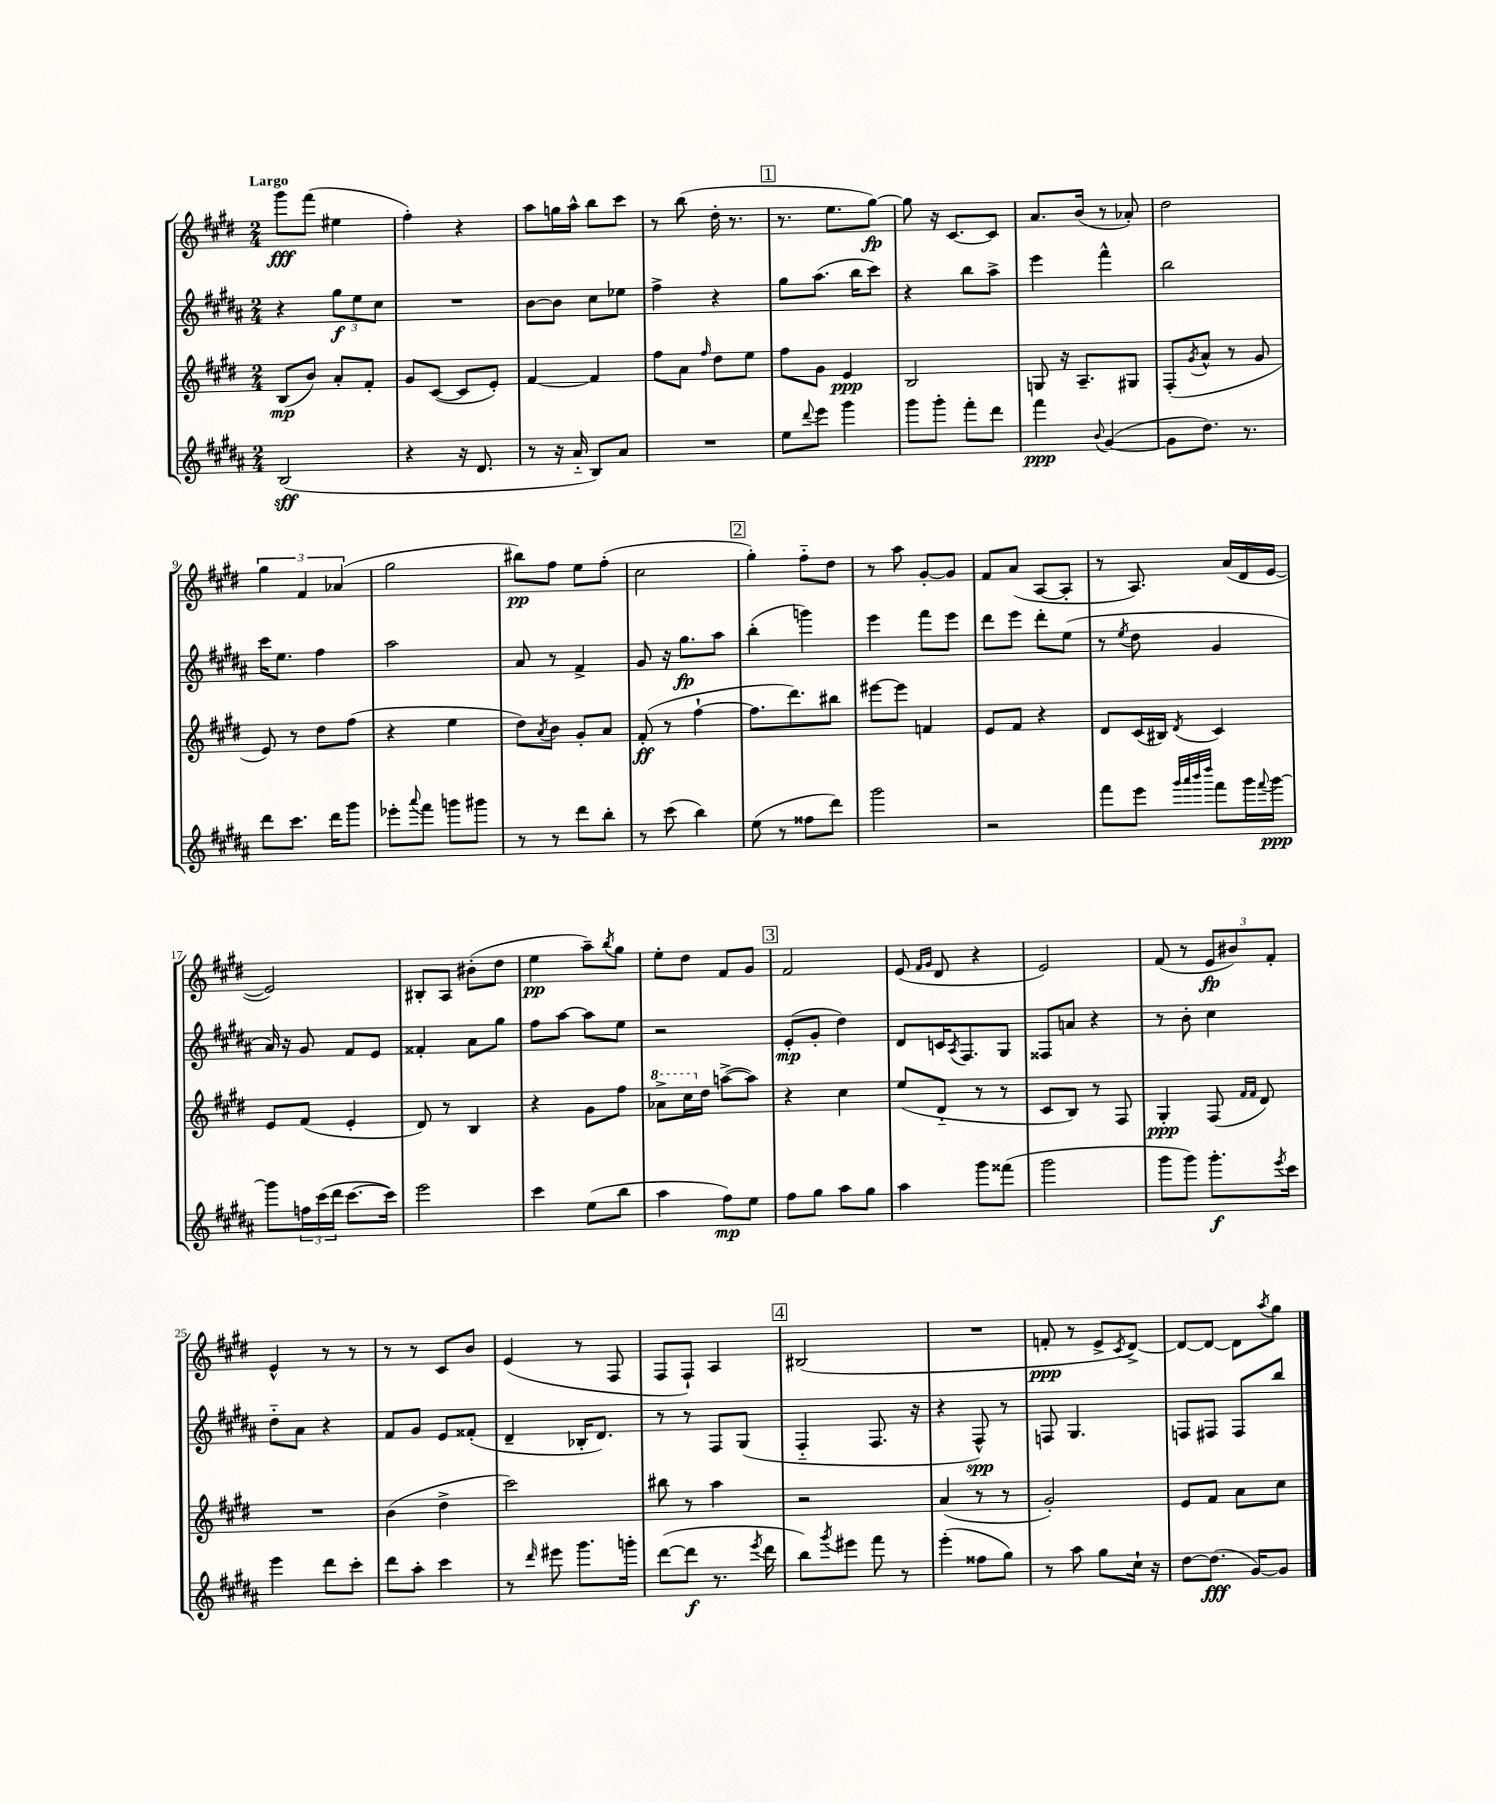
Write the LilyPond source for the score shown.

<<
\new StaffGroup <<
\new Staff = "s0" {
    \clef treble \key e \major \numericTimeSignature \time 2/4 \tempo "Largo"
    gis'''8\fff fis'''8( eis''4 |
    fis''4-.) r4 |
    a''8 g''16 a''16-^ b''8 cis'''8 |
    r8 b''8( dis''16-. r8. |
    \mark \markup { \box "1" } r8. e''8. gis''8~\fp) |
    gis''8 r16 cis'8.~ cis'8 |
    a'8. b'16( r8 aes'8-.) |
    dis''2 |
    \tuplet 3/2 { gis''4 fis'4 aes'4( } |
    gis''2 |
    bis''8\pp) fis''8 e''8 fis''8-.( |
    cis''2 |
    \mark \markup { \box "2" } gis''4-.) fis''8-_ dis''8 |
    r8 a''8 gis'8~-. gis'8 |
    fis'8 a'8( a8~ a8-. |
    r8 a8.) a'16( dis'16 e'16~ |
    e'2) |
    bis8-. a8 bis'8-.( dis''8 |
    e''4\pp a''8--) \acciaccatura { b''8 } gis''8 |
    e''8-. dis''8 fis'8 gis'8 |
    \mark \markup { \box "3" } fis'2 |
    e'8( \grace { fis'16 gis'16 } dis'8 r4 |
    e'2) |
    fis'8( r8 \tuplet 3/2 { e'8\fp bis'8) fis'8-. } |
    e'4-^ r8 r8 |
    r8 r8 cis'8 b'8 |
    e'4( r8 fis8 |
    fis8 fis8-!) a4 |
    \mark \markup { \box "4" } bis2( |
    R2 |
    f'8-.\ppp r8 e'8-> \acciaccatura { cis'8 } dis'8~->) |
    dis'8~ dis'8~ dis'8 \acciaccatura { a''8 } gis''8 \bar "|." |
}
\new Staff = "s1" {
    \clef treble \key b \major \numericTimeSignature \time 2/4
    r4 \tuplet 3/2 { gis''8\f e''8 cis''8 } |
    R2 |
    b'8~ b'8 cis''8 ees''8 |
    fis''4-> r4 |
    \mark \markup { \box "1" } gis''8 ais''8.( b''16 cis'''8) |
    r4 b''8 ais''8-> |
    e'''4 fis'''4-^ |
    b''2 |
    cis'''16 e''8. fis''4 |
    ais''2 |
    ais'8 r8 fis'4-> |
    gis'8 r16 gis''8.\fp ais''8 |
    \mark \markup { \box "2" } b''4-.( g'''4) |
    e'''4 fis'''8 e'''8 |
    dis'''8 e'''8 dis'''8-. e''8( |
    r8 \acciaccatura { e''8 } dis''8 gis'4 |
    ais'16) r16 gis'8 fis'8 e'8 |
    fisis'4-. ais'8 gis''8 |
    fis''8 ais''8~ ais''8 e''8 |
    r2 |
    \mark \markup { \box "3" } e'8-.\mp( gis'8-. dis''4) |
    dis'8 c'16 \acciaccatura { ais8 } fis8. gis8 |
    fisis8 a'8 r4 |
    r8 b'8-. cis''4 |
    dis''8-_ ais'8 r4 |
    fis'8 gis'8 e'8 fisis'8-.( |
    dis'4-- bes16-. dis'8.) |
    r8 r8 fis8 gis8( |
    \mark \markup { \box "4" } fis4-_ fis8. r16 |
    r4 fis8-^\spp) r8 |
    f8 gis4. |
    f8 fis8 fis8 b''8 \bar "|." |
}
\new Staff = "s2" {
    \clef treble \key e \major \numericTimeSignature \time 2/4
    b8\mp( b'8) a'8-. fis'8-. |
    gis'8 cis'8~( cis'8 e'8-.) |
    fis'4~ fis'4 |
    fis''8 a'8 \grace { fis''16 } dis''8 e''8 |
    \mark \markup { \box "1" } fis''8 gis'8 e'4\ppp |
    b2 |
    g8 r16 a8.-- gis8 |
    fis8-.( \acciaccatura { gis'8 } a'8-^ r8 gis'8 |
    e'8) r8 dis''8 fis''8( |
    r4 e''4 |
    dis''8) \acciaccatura { a'8 } b'8 gis'8-. a'8 |
    fis'8-.\ff( r8 fis''4~-! |
    \mark \markup { \box "2" } fis''8. dis'''8.) bis''8 |
    eis'''8~ eis'''8 f'4 |
    e'8 fis'8 r4 |
    dis'8 cis'16( bis16) \acciaccatura { dis'8 } cis'4 |
    e'8 fis'8( e'4-. |
    dis'8) r8 b4 |
    r4 gis'8 fis''8 |
    \ottava #1 aes''8-> cis'''16 \ottava #0 dis''16 a''8~->( a''8) |
    \mark \markup { \box "3" } r4 cis''4 |
    e''8( dis'8-_ r8 r8 |
    cis'8 b8) r8 fis8 |
    gis4-.\ppp fis8( \grace { fis'16 fis'16 } dis'8) |
    R2 |
    b'4( dis''4-> |
    cis'''2) |
    bis''8 r8 a''4 |
    \mark \markup { \box "4" } r2 |
    a'4( r8 r8 |
    gis'2-.) |
    e'8 fis'8 a'8 cis''8 \bar "|." |
}
\new Staff = "s3" {
    \clef treble \key b \major \numericTimeSignature \time 2/4
    b2\sff( |
    r4 r16 dis'8. |
    r8 r16 ais'16-_ b8) ais'8 |
    R2 |
    \mark \markup { \box "1" } e''8 \appoggiatura { dis'''8 } e'''8 gis'''4 |
    gis'''8 gis'''8-. fis'''8-. dis'''8 |
    fis'''4\ppp \appoggiatura { b'8 } gis'4~( |
    gis'8 dis''8.) r8. |
    dis'''8 cis'''8. dis'''16 gis'''8 |
    ees'''8-. \appoggiatura { ais'''8 } fis'''8 g'''8 gis'''8 |
    r8 r8 dis'''8 b''8-. |
    r8 cis'''8( b''4) |
    \mark \markup { \box "2" } e''8( r8 fisis''8 dis'''8) |
    gis'''2 |
    r2 |
    fis'''8 e'''8 \grace { gis'''32 ais'''32 b'''32 dis''''32 } fis'''8 gis'''16 \appoggiatura { fis'''8 } gis'''16~\ppp |
    gis'''8 \tuplet 3/2 { f''16 cis'''16( dis'''16 } cis'''8.~ cis'''16) |
    e'''2 |
    cis'''4 e''8( b''8 |
    ais''4 fis''8\mp) e''8 |
    \mark \markup { \box "3" } fis''8 gis''8 ais''8 gis''8 |
    ais''4 gis'''8 fisis'''8( |
    gis'''2 |
    gis'''8 gis'''8) gis'''8.-.\f \acciaccatura { e'''8 } cis'''16 |
    e'''4 dis'''8 cis'''8-. |
    dis'''8 ais''8-. cis'''4 |
    r8 \grace { dis'''16 } eis'''8 gis'''8. g'''16-. |
    dis'''8~( dis'''8\f r8. \acciaccatura { e'''8 } dis'''16 |
    \mark \markup { \box "4" } b''8) \acciaccatura { gis'''8 } eis'''8 fis'''8 r8 |
    e'''4-.( fisis''8 gis''8) |
    r8 ais''8 gis''8 cis''16-! r16 |
    dis''8~ dis''8.\fff( gis'16~) gis'8 \bar "|." |
}
>>
>>
